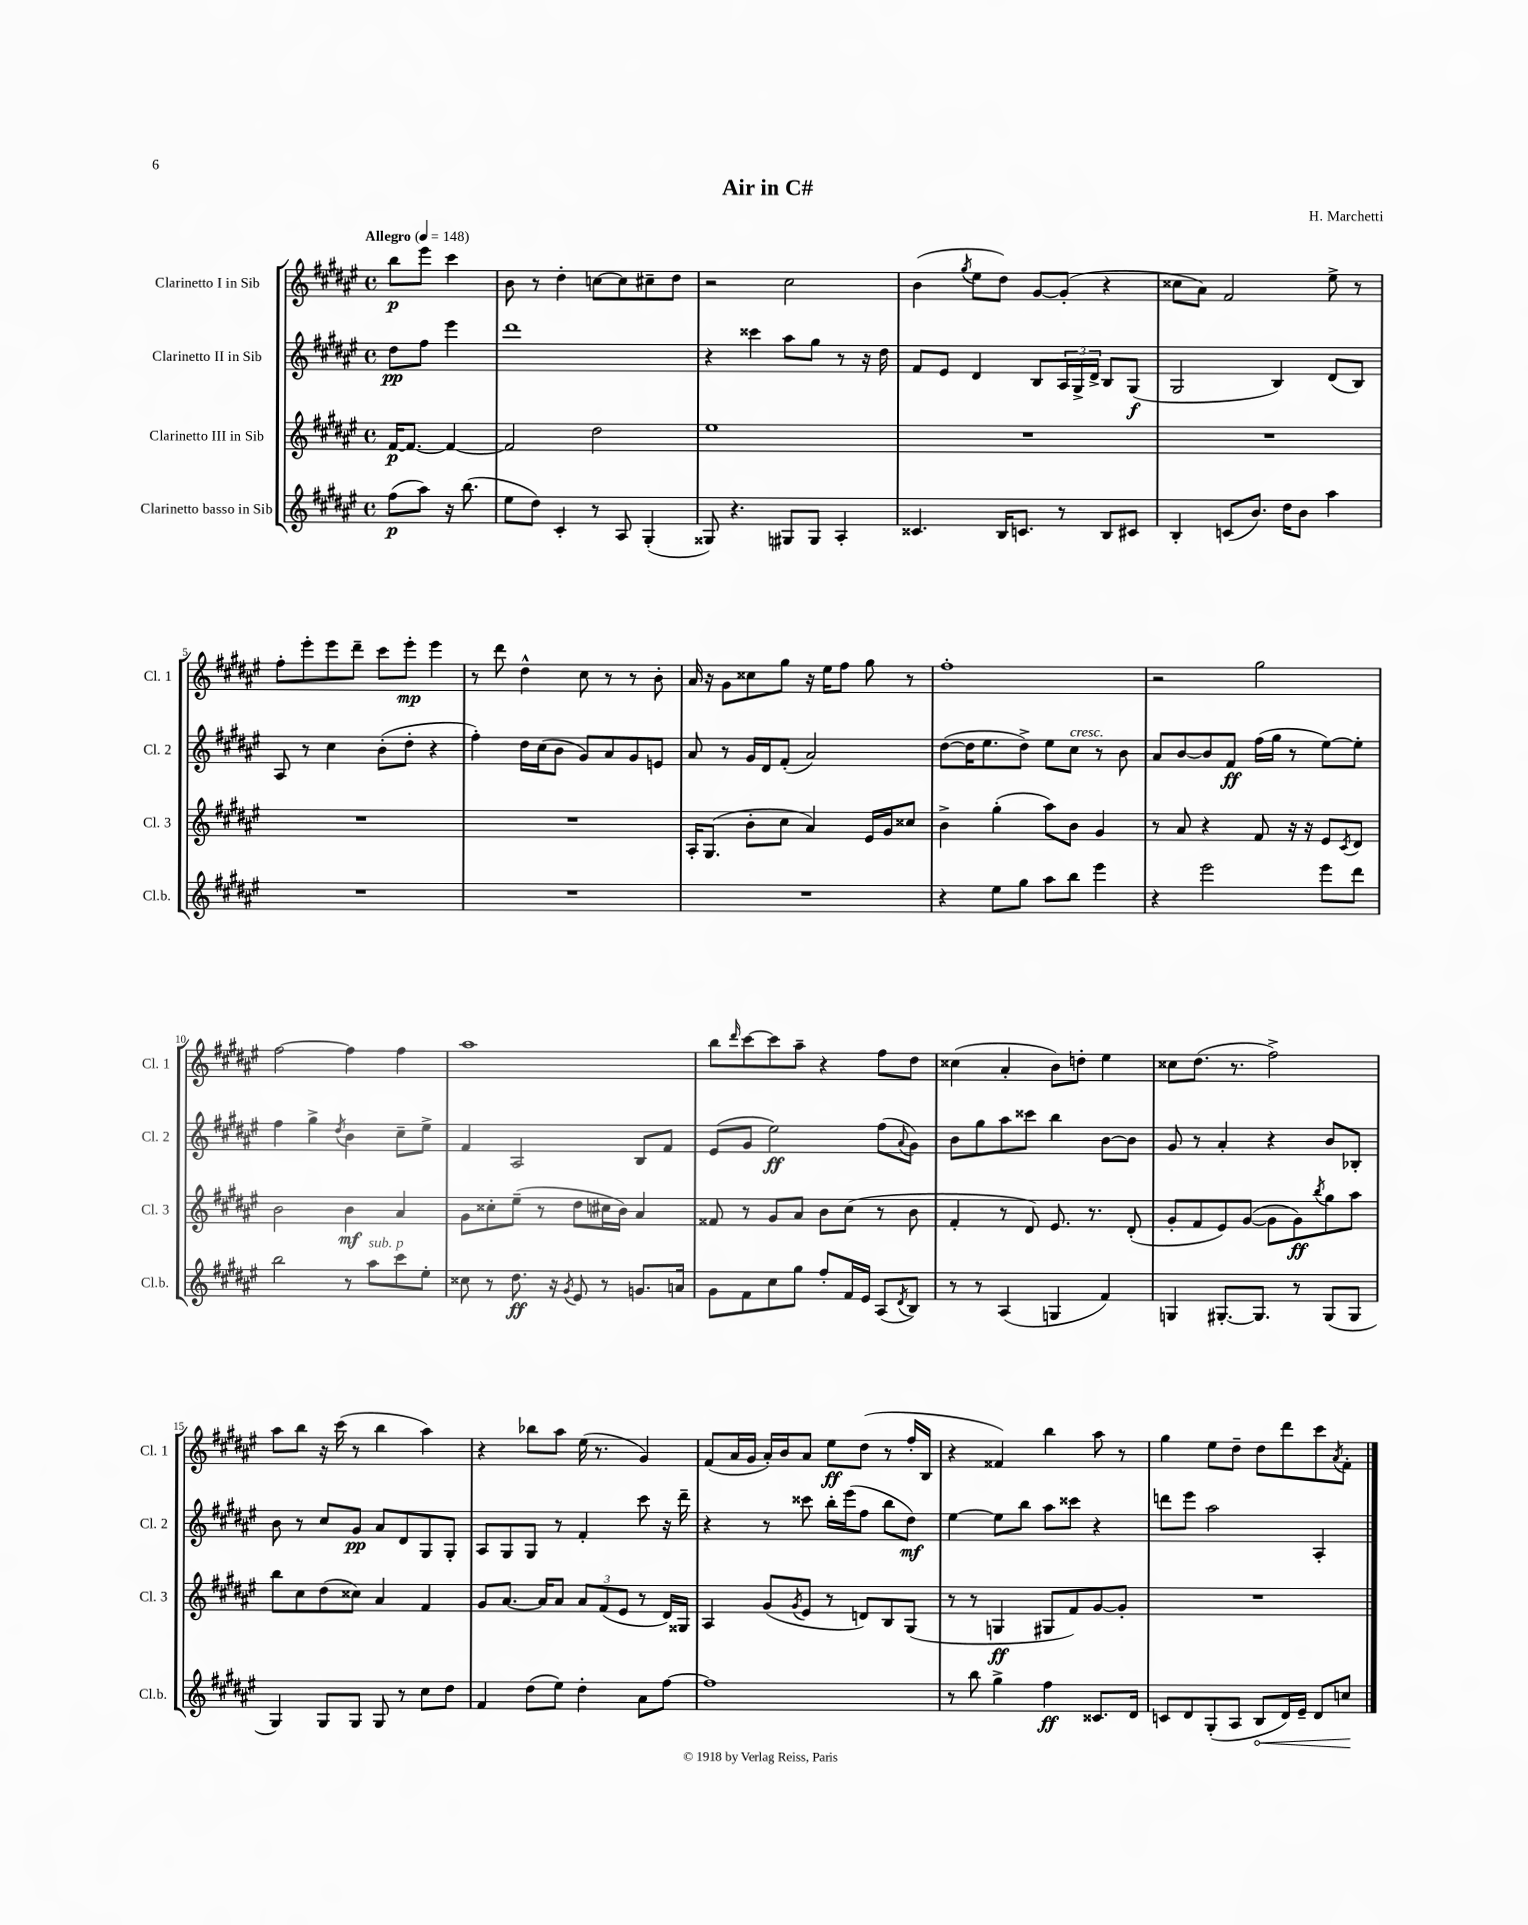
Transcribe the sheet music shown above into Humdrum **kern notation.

**kern	**kern	**kern	**kern
*staff4	*staff3	*staff2	*staff1
*clefG2	*clefG2	*clefG2	*clefG2
*k[f#c#g#d#a#e#]	*k[f#c#g#d#a#e#]	*k[f#c#g#d#a#e#]	*k[f#c#g#d#a#e#]
*M4/4	*M4/4	*M4/4	*M4/4
*met(c)	*met(c)	*met(c)	*met(c)
*MM148	*MM148	*MM148	*MM148
(8ff#	[16f#	8dd#	8bb
.	8.f#_	.	.
8aa#)	.	8ff#	8eee#
16r	4f#_	4eee#	4ccc#
(8.bb	.	.	.
=	=	=	=
8ee#	2f#]	1ddd#	8b
8dd#)	.	.	8r
4c#'	.	.	4dd#'
8r	2dd#	.	[8cc
8A#	.	.	8cc]
(4G#'	.	.	8cc#~
.	.	.	8dd#
=	=	=	=
8G##)	1ee#	4r	2r
4.r	.	.	.
.	.	4ccc##	.
8G#	.	8aa#	2cc#
8G#	.	8gg#	.
4A#'	.	8r	.
.	.	16r	.
.	.	16dd#	.
=	=	=	=
4.c##	1r	8f#	(4b
.	.	8e#	.
.	.	.	8qgg#
.	.	4d#	8ee#
16B	.	.	8dd#)
8.c	.	.	.
.	.	8B	[8g#
8r	.	24A#	(8g#']
.	.	24G#^	.
.	.	24d#^	.
8B	.	8B	4r
8c#	.	(8G#	.
=	=	=	=
4B'	1r	2G#	8cc##
.	.	.	8a#)
(8c	.	.	2f#
8.b)	.	.	.
.	.	4B)	.
16dd#	.	.	.
8b	.	.	.
4aa#	.	(8d#	8ee#^
.	.	8B)	8r
=	=	=	=
1r	1r	8A#	8ff#'
.	.	8r	8eee#'
.	.	4cc#	8eee#
.	.	.	8ddd#~
.	.	(8b'	8ccc#
.	.	8dd#'	8eee#'
.	.	4r	4eee#
=	=	=	=
1r	1r	4ff#')	8r
.	.	.	8ddd#
.	.	16dd#	4dd#^^
.	.	(16cc#	.
.	.	8b	.
.	.	8g#)	8cc#
.	.	8a#	8r
.	.	8g#	8r
.	.	8e	8b'
=	=	=	=
1r	16A#'	8a#	16a#
.	(8.G#	.	16r
.	.	8r	8g#
.	8b'	16g#	8cc##
.	.	16d#	.
.	8cc#	(8f#'	8gg#
.	4a#)	2a#)	16r
.	.	.	16ee#
.	.	.	8ff#
.	16e#	.	8gg#
.	16g#	.	.
.	8cc##	.	8r
=	=	=	=
4r	4b^	([8dd#	1ff#'
.	.	16dd#]	.
.	.	8.ee#	.
8ee#	(4gg#'	.	.
8gg#	.	8dd#^)	.
8aa#	8aa#)	8ee#	.
8bb	8b	8cc#	.
4eee#	4g#	8r	.
.	.	8b	.
=	=	=	=
4r	8r	8a#	2r
.	8a#	[8b	.
2eee#	4r	8b]	.
.	.	8f#	.
.	8f#	(16ff#	2gg#
.	.	16gg#	.
.	16r	8r	.
.	16r	.	.
8eee#	8e#	[8ee#)	.
.	8qc#	.	.
8ddd#	8d#	8ee#']	.
=	=	=	=
2bb	2b	4ff#	[2ff#
.	.	4gg#^	.
.	.	8qdd#	.
8r	4b	4b	4ff#]
8aa#	.	.	.
8ccc#	4a#	8cc#~	4ff#
8ee#'	.	8ee#^	.
=	=	=	=
8cc##	8g#	4f#	1aa#
8r	8cc##'	.	.
8.dd#	(8ee#~	2A#	.
.	8r	.	.
16r	.	.	.
8qg#	.	.	.
8e#	8dd#	.	.
8r	16cc#	.	.
.	16b)	.	.
8.g	4a#	8B	.
.	.	8f#	.
16a	.	.	.
=	=	=	=
8g#	8f##	(8e#	8bb
.	.	.	16qqddd#
8f#	8r	8g#	[8ccc#
8cc#	8g#	2ee#)	8ccc#]
8gg#	8a#	.	8aa#~
8ff#'	8b	.	4r
16f#	(8cc#	.	.
16e#	.	.	.
(8A#	8r	(8ff#	8ff#
8qd#	.	8qqa#	.
8B)	8b	8g#)	8dd#
=	=	=	=
8r	4f#'	8b	(4cc##
8r	.	8gg#	.
(4A#	8r	8aa#	4a#'
.	8d#)	8ccc##	.
4G	8.e#	4bb	8b)
.	.	.	8dd'
.	8.r	.	.
4f#)	.	[8b	4ee#
.	(8d#'	8b]	.
=	=	=	=
4G	8g#'	8g#	8cc##
.	8f#	8r	(8.dd#
[8.G#'	8e#)	4a#'	.
.	.	.	8.r
.	([8g#	.	.
8.G#]	.	.	.
.	8g#]	4r	2ff#^)
8r	8g#)	.	.
.	8qbb	.	.
(8G#	8gg#	8b	.
8G#	8aa#	8B-'	.
=	=	=	=
4G#)	8bb	8b	8aa#
.	8cc#	8r	8bb
8G#	(8dd#	8cc#	16r
.	.	.	(16ccc#
8G#	8cc##)	8g#	8r
8G#	4a#	8a#	4bb
8r	.	8d#	.
8cc#	4f#	8G#	4aa#)
8dd#	.	8G#'	.
=	=	=	=
4f#	8g#	8A#	4r
.	[8.a#	8G#	.
(8dd#	.	8G#	8bb-
.	16a#]	.	.
8ee#)	8a#	8r	8aa#
4dd#'	12a#	4f#'	(16ee#
.	.	.	8.r
.	(12f#	.	.
.	12e#	.	.
8a#	8r	8ccc#	4g#)
[8ff#	16d#)	16r	.
.	16G##	16ddd#~	.
=	=	=	=
1ff#]	4A#	4r	(8f#
.	.	.	16a#
.	.	.	16g#
.	(8g#	8r	16a#')
.	.	.	16b
.	8qg#	.	.
.	8e#	8ccc##	8a#
.	8r	16bb'	8ee#
.	.	(16eee#	.
.	8d)	8ff#	(8dd#
.	8B	8bb	8r
.	(8G#	8dd#)	16ff#'
.	.	.	16B
=	=	=	=
8r	8r	[4ee#	4r
8bb	8r	.	.
4gg#^	4G	8ee#]	4f##)
.	.	8bb	.
4ff#	8G#	8aa#	4bb
.	8f#)	8ccc##	.
8.c##	[8g#	4r	8aa#
.	8g#']	.	8r
16d#	.	.	.
=	=	=	=
8c	1r	8ddd	4gg#
8d#	.	8eee#	.
(8G#'	.	2aa#	8ee#
8A#	.	.	8dd#~
8B	.	.	8dd#
16d#)	.	.	8ddd#
16e#~	.	.	.
8d#	.	4A#'	8ccc#
.	.	.	8qa#
8cc	.	.	8f#'
==	==	==	==
*-	*-	*-	*-
